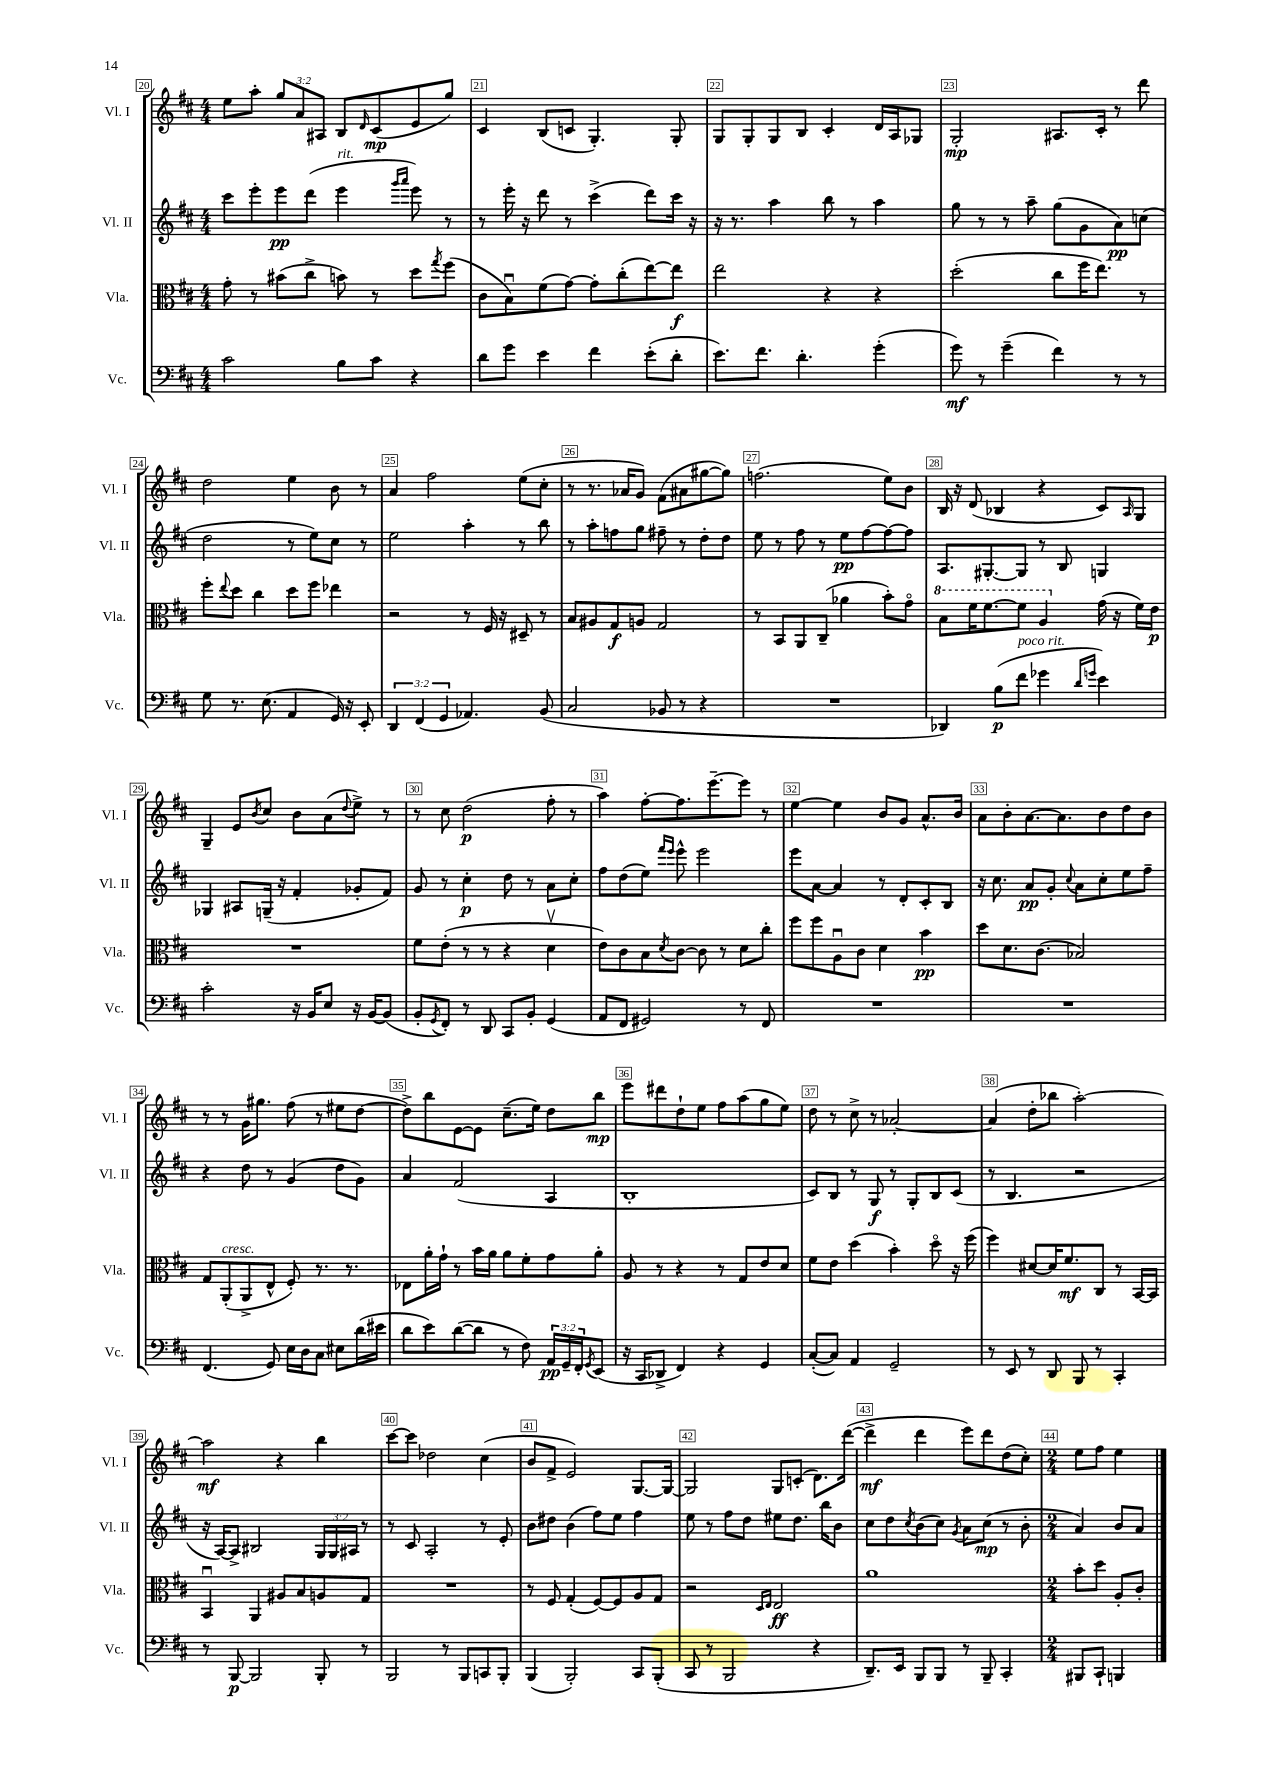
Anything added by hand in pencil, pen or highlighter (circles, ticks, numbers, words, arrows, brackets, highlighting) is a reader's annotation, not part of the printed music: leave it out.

**kern	**kern	**kern	**kern
*staff4	*staff3	*staff2	*staff1
*clefF4	*clefC3	*clefG2	*clefG2
*k[f#c#]	*k[f#c#]	*k[f#c#]	*k[f#c#]
*M4/4	*M4/4	*M4/4	*M4/4
2c#	8g'	8ccc#	8ee
.	8r	8eee'	8aa'
.	(8b#	8eee	12gg
.	.	.	12a
.	8cc#^	(8ddd	.
.	.	.	12A#
8B	8b)	4eee	8B
.	.	.	16qqd
8c#	8r	.	(8c#
.	.	16qqggg	.
.	.	16qqaaa	.
4r	8dd	8eee)	8e
.	8qgg	.	.
.	(8ff#	8r	8gg)
=	=	=	=
8d	8c#	8r	4c#
8g	8Bu)	16eee'	.
.	.	16r	.
4e	(8f#	8ddd	(8B
.	[8g)	8r	8c
4f#	8g']	(4ccc#^	4.G')
.	(8cc#'	.	.
(8e'	[8ee)	8ddd)	.
8d'	8ee]	16ccc#	8G'
.	.	16r	.
=	=	=	=
8.e)	2ee	16r	8G
.	.	8.r	.
.	.	.	8G'
8.f#	.	.	.
.	.	4aa	8G
4.d'	.	.	8B
.	4r	8bb	4c#'
.	.	8r	.
(4g'	4r	4aa	16d
.	.	.	16A
.	.	.	8G-
=	=	=	=
8g)	(2dd'	8gg	2G'
8r	.	8r	.
(4g~	.	8r	.
.	.	8aa~	.
4f#)	8cc#	(8gg	8.A#
.	16ff#	8g	.
.	8.ee)	.	16c#'
8r	.	8a)	8r
8r	8r	(8cc	8ddd
=	=	=	=
8G	8ff#'	2dd	2dd
.	8qqee	.	.
8.r	8dd	.	.
.	4cc#	.	.
(8.E	.	.	.
4AA	8dd	8r	4ee
.	8ff#	8ee)	.
16GG)	4ee-	8cc#	8b
16r	.	.	.
8EE'	.	8r	8r
=	=	=	=
6DD	2r	2ee	4a
(6FF#	.	.	.
.	.	.	2ff#
6GG	.	.	.
4.AA-)	8r	4aa'	.
.	16F#	.	.
.	16r	.	.
.	8D#~	8r	(8ee
(8BB	8r	8bb	8cc#'
=	=	=	=
2C#	8B	8r	8r
.	8A#	8aa'	8.r
.	8G	8ff	.
.	.	.	16a-
.	8A	8gg	8g)
8BB-	2G	8ff#~	(8f#
8r	.	8r	8a#
4r	.	8dd'	[8gg#
.	.	8dd	8gg#])
=	=	=	=
1r	8r	8ee	(2.ff
.	8BB	8r	.
.	8AA	8ff#	.
.	(8C#~	8r	.
.	4a-	8ee	.
.	.	[8ff#	.
.	8b')	8ff#_	8ee)
.	8go	8ff#]	8b
=	=	=	=
4DD-)	8b	8.A	16B
.	.	.	16r
.	16ff#	.	(8d
.	[8.ff#	[8.G#'	.
(8B	.	.	4B-
8f#	8ff#]	8G#]	.
4g-	4a	8r	4r
.	.	8B	.
16qqd	.	.	.
16qqg	.	.	.
4e)	(16g	4G	8c#)
.	16r	.	.
.	.	.	16qqA
.	16f#)	.	8G
.	16e	.	.
=	=	=	=
2c#'	1r	4G-	4G~
.	.	8A#	8e
.	.	.	8qb
.	.	(16G~	8cc#
.	.	16r	.
16r	.	4f#'	8b
16BB	.	.	.
8E	.	.	(8a
.	.	.	8qqdd
16r	.	8g-'	8ee^)
[16BB	.	.	.
(8BB]	.	8f#)	8r
=	=	=	=
8BB'	8f#	8g	8r
8qGG	.	.	.
8FF#')	(8e'	8r	8cc#
8r	8r	4cc#'	(2dd
8DD	8r	.	.
8CC#	4r	8dd	.
8BB'	.	8r	.
(4GG	4dv	8a	8ff#'
.	.	8cc#'	8r
=	=	=	=
8AA	8e)	8ff#	4aa)
8FF#	8c#	(8dd	.
2GG#)	8B	8ee)	[8ff#'
.	.	16qqfff#	.
.	8qd	16qqeee	.
.	[8c#	8eee^^	8.ff#]
.	8c#]	2eee	.
.	.	.	[8.eee~
.	8r	.	.
8r	8d	.	8eee]
8FF#	8cc#'	.	8r
=	=	=	=
1r	8ff#	8eee	[4ee
.	8ff#	[8a	.
.	8Au	4a]	4ee]
.	8c#	.	.
.	4d	8r	8b
.	.	8d'	8g
.	4b	8c#'	8.a^^
.	.	8B	.
.	.	.	16b
=	=	=	=
1r	8dd	16r	8a
.	.	8.cc#	.
.	8.d	.	8b'
.	.	8a	[8.a
.	(8.c#	.	.
.	.	8g'	.
.	.	.	8.a]
.	.	8qqcc#	.
.	2B-)	8a	.
.	.	8cc#'	8b
.	.	8ee	8dd
.	.	8ff#~	8b
=	=	=	=
(4.FF#	8G	4r	8r
.	(8AA'	.	8r
.	8AA^	8dd	16g
.	.	.	8.gg#
8GG)	8E^^	8r	.
16E	8F#')	(4g	(8ff#
16D	.	.	.
8C#	8.r	.	8r
8E#	.	8dd	8ee#
.	8.r	.	.
(16d	.	8g)	[8dd
16e#	.	.	.
=	=	=	=
8d	8E-	4a	8dd^])
8e)	16a'	.	8bb
.	16g`	.	.
([8d	8r	(2f#	[8e
8d]	16b	.	8e]
.	16a	.	.
8r	8a	.	(8.cc#~
8F#)	8f#'	.	.
.	.	.	16ee)
24AA	8g	4A	8dd
24GG~	.	.	.
24FF#'	.	.	.
8qGG	.	.	.
(8EE	8a'	.	8bb
=	=	=	=
16r	8A	1B'	8eee
16CC#	.	.	.
8DD-^	8r	.	8ddd#
4FF#)	4r	.	8dd`
.	.	.	8ee
4r	8r	.	8ff#
.	8G	.	(8aa
4GG	8e	.	8gg
.	8d	.	8ee)
=	=	=	=
([8C#'	8f#	8c#)	8dd
8C#])	8e	8B	8r
4AA	(4dd	8r	8cc#^
.	.	8G	8r
2GG~	4b')	8r	[2a-'
.	.	8G'	.
.	8ddo	8B	.
.	16r	(8c#	.
.	(16ff#	.	.
=	=	=	=
8r	4ff#)	8r	(4a-]
8EE	.	4.B	.
8r	[8d#	.	8dd'
8DD	16d#]	.	8bb-
.	8.f#	.	.
8BBB	.	2r	[2aa')
8r	8C#	.	.
4CC#'	8r	.	.
.	[16BB	.	.
.	16BB]	.	.
=	=	=	=
8r	4BBu	16r	2aa]
.	.	[16A)	.
[8BBB	.	8A^]	.
2BBB]	4AA	2B#	.
.	8A#	.	4r
.	8B	.	.
8BBB'	8A	24G	4bb
.	.	24G	.
.	.	24A#	.
8r	8G	8r	.
=	=	=	=
2BBB	1r	8r	[8ccc#
.	.	8c#	8ccc#]
.	.	2A'	2dd-
8r	.	.	.
8BBB	.	.	.
8CC	.	8r	(4cc#
8BBB'	.	8e'	.
=	=	=	=
(4BBB	8r	8b	8b
.	8F#	8dd#	8f#^
2BBB')	(4G'	(4b	2e)
.	[8F#)	8ff#)	.
.	8F#]	8ee	.
8CC#	8A	4ff#	[8.G
(8BBB'	8G	.	.
.	.	.	16G_
=	=	=	=
8CC#	2r	8ee	2G]
8r	.	8r	.
2BBB	.	8ff#	.
.	.	8dd	.
.	16qqD	.	.
.	16qqE	.	.
.	2E	8ee#	8G
.	.	8.dd	(8c'
4r	.	.	8.d)
.	.	16bb	.
.	.	8b	.
.	.	.	([16ddd
=	=	=	=
8.DD~)	1a	8cc#	4ddd^]
.	.	8dd	.
16EE	.	.	.
.	.	8qcc#	.
8BBB	.	(8b	4ddd
8BBB	.	8cc#)	.
.	.	8qg	.
8r	.	8a	8eee)
8BBB~	.	(8cc#	8ddd
4CC#'	.	8r	(8dd
.	.	8b'	8cc#')
=	=	=	=
*M2/4	*M2/4	*M2/4	*M2/4
8BBB#	8b'	4a)	8ee
8CC#`	8dd	.	8ff#
4BBB	8A'	8b	4ee
.	8c#'	8a	.
==	==	==	==
*-	*-	*-	*-
